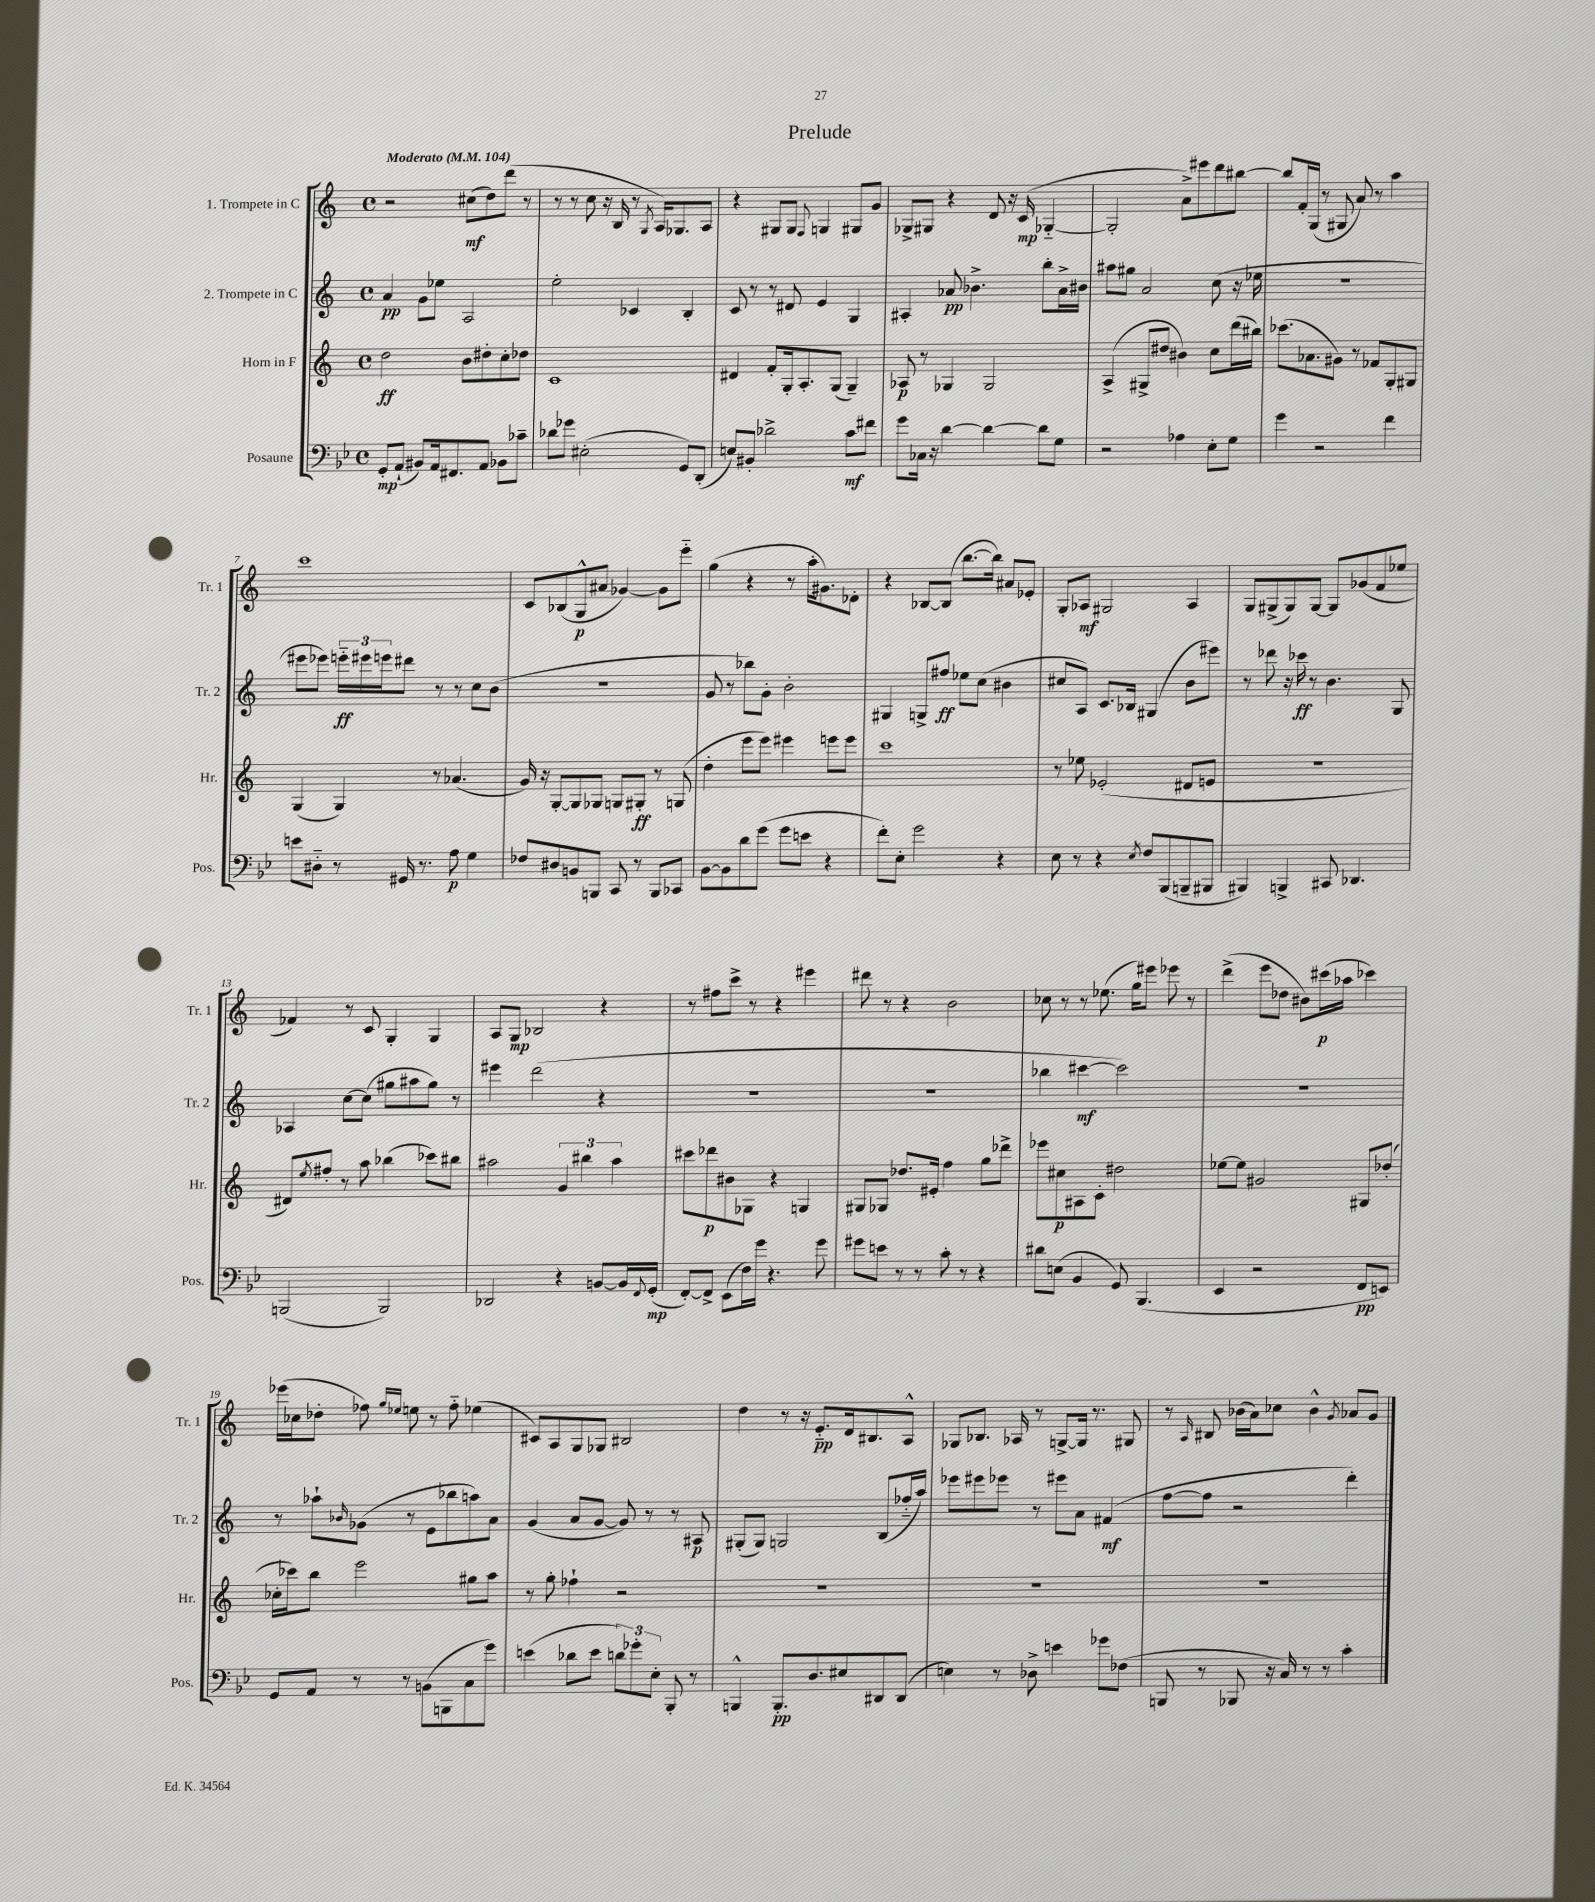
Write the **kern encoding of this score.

**kern	**kern	**kern	**kern
*staff4	*staff3	*staff2	*staff1
*clefF4	*clefG2	*clefG2	*clefG2
*k[b-e-]	*k[]	*k[]	*k[]
*M4/4	*M4/4	*M4/4	*M4/4
*met(c)	*met(c)	*met(c)	*met(c)
*MM104	*MM104	*MM104	*MM104
8GG'	2dd	4a	2r
(8AA`	.	.	.
8BB#)	.	8g	.
16AA	.	8ee-	.
8.FF#	.	.	.
.	8b	2A	(8cc#
8AA	8dd#'	.	8dd)
8BB-	8cc'	.	(8ddd
8c-~	8dd-	.	8r
=	=	=	=
8d-	1c	2ee'	8r
8g-	.	.	8r
(2E#'	.	.	8cc
.	.	.	16r
.	.	.	16B
.	.	4c-	8r
.	.	.	8qG
.	.	.	16A)
.	.	.	8.G-
8GG)	.	4B'	.
(8DD'	.	.	8A
=	=	=	=
8E)	4d#	8c	4r
8BB#'	.	8r	.
2d-^	8f'	8r	8G#
.	16G'	8d#	8G#
.	8.A'	.	.
.	.	.	8qqF
.	.	4e	4G
.	(8G	.	.
8c	4G~)	4G	8G#
8f#	.	.	8g
=	=	=	=
8g	8A-	4A#'	8G-^
16C-	8r	.	8G#
16r	.	.	.
[4d	4G-	8a-	4r
.	.	4.b-^	.
4d_	2G-	.	8d
.	.	.	16r
.	.	.	(16c
8d]	.	8bb'	[4G-'~
8G	.	16a-^	.
.	.	16b#	.
=	=	=	=
2r	(4A^	8aa#	2G-']
.	.	8gg#	.
.	8G#^	2a	.
.	8dd#	.	.
4A-	4b#)	.	8a^)
.	.	.	8eee#
8E-'	8cc	(8cc	8ddd
8G	(16ddd	16r	[8bb#
.	16bb#)	16ee-	.
=	=	=	=
4g	(8.ccc-	1r	8bb#]
.	.	.	16f'
.	8.a-	.	(16G
2r	.	.	8r
.	8g#)	.	8G#
.	8r	.	8a)
.	8f-	.	8r
4f	8G'	.	4aa
.	8G#	.	.
=	=	=	=
8e	(4G	8eee#	1ccc
8D#'~	.	8eee-)	.
8r	4G)	24eee'~	.
.	.	24eee#	.
.	.	24eee	.
16GG#	.	8ddd#	.
8.r	.	.	.
.	8r	8r	.
8A	(4.a-	8r	.
4G	.	8cc	.
.	.	(8b	.
=	=	=	=
8F-	16g)	1r	8c
.	16r	.	.
8D#	[8G'	.	(8B-
8BB	8G]	.	8G^^
8BBB	8G-	.	8a#
8CC	8G	.	[4g-)
8r	8G#'	.	.
8BBB	8r	.	8g-]
8CC-	(8G	.	8eee'~
=	=	=	=
[8BB-	4dd'	8g	(4gg
8BB-]	.	8r	.
8d	8eee	8bb-)	4r
(8g	8eee)	8g'	.
8g	4eee#	2b'	8r
8e	.	.	16aa'
.	.	.	8.g#)
4r	8eee	.	.
.	8eee	.	8d-'
=	=	=	=
8f')	1ccc	4G#	4r
8E-'	.	.	.
2g	.	8G^	[8B-
.	.	8ff#	(8B-]
.	.	8ee-	[8.bb
.	.	(8cc	.
.	.	.	16bb])
4r	.	4b#	8a#
.	.	.	8e-'
=	=	=	=
8E-	8r	8cc#	8G'
8r	8ee-	8A)	8A-
4r	(2e-'	8.c	2G#
.	.	16B-	.
8qE-	.	.	.
8F	.	(4G#	.
(8BBB-	.	.	.
8BBB~	8d#	8b	4A-
8BBB#	8e	8eee#)	.
=	=	=	=
4BBB#)	1r	8r	8G
.	.	8ddd-	(8G#^
4BBB^	.	16r	8G#)
.	.	16ccc-	.
.	.	8r	[8G#
8CC#	.	4.b	8G#]
4.DD-	.	.	(8g-
.	.	.	8f
.	.	8G	8ee-
=	=	=	=
(2BBB	8d#)	4A-	4f-)
.	8qee	.	.
.	8ff#'	.	.
.	8r	[8cc	8r
.	8aa	(8cc]	8c
2BBB)	(4bb-	8gg#	4G'
.	.	8aa#	.
.	8ccc-)	8gg#)	4G
.	8bb#	8r	.
=	=	=	=
2DD-	2aa#	4eee#	8A
.	.	.	8G
.	.	(2ddd	2B-
4r	6g	.	.
.	6bb#	.	.
[8BB	.	4r	4r
.	6aa#	.	.
16BB]	.	.	.
8qqFF	.	.	.
(16GG'	.	.	.
=	=	=	=
[8FF')	8ccc#	1r	8r
8FF^]	8ddd-	.	8ff#
(8EE-	8b#	.	8ccc^
16F)	8G-	.	8r
16g	.	.	.
4.r	4r	.	4r
.	4G	.	4eee#
8g	.	.	.
=	=	=	=
8g#	8G#	1r	8ddd#
8e	8G-	.	8r
8r	8.dd-	.	4r
8r	.	.	.
.	16e#'	.	.
8c'	4ff	.	2b
8r	.	.	.
4r	8gg	.	.
.	8ddd-^	.	.
=	=	=	=
8d#	8eee-	4bb-	8cc-
(8E	8cc#	.	8r
4BB-	8A#	[4ccc#	8r
.	8c'	.	(8.ee-
8GG)	2dd#	2ccc#])	.
.	.	.	16gg)
(4.BBB-	.	.	8eee#
.	.	.	8eee-
.	.	.	8r
=	=	=	=
4EE-	[8ee-	1r	(4ddd^
.	8ee-]	.	.
2r	2g#	.	8eee
.	.	.	8dd-
.	.	.	8b#)
.	.	.	(16ccc#
.	.	.	16aa-
8FF	8G#	.	4ccc-)
8EE)	(8dd-'	.	.
=	=	=	=
8GG	16cc-'	8r	(16eee-
.	16ccc-)	.	16cc-
8AA	8bb	8aa-`	8dd-'
.	.	16qqb-	.
8r	2eee	(8g-	8ff-)
.	.	.	16qqgg
.	.	.	16qqee-
8r	.	8r	8ee
(8BB	.	8e	8r
8BBB	.	8bb-	8ff-'~
8C	8gg#	8aa)	(4ee-
8g)	8aa	8a	.
=	=	=	=
(4e	8r	(4g	8c#)
.	8gg'	.	8A
8d-	4ff-`	8a	8G
8e	.	[8g	8G-
12d)	2r	8g])	2B#
12g-'	.	.	.
.	.	8r	.
12E-'	.	.	.
8BBB-'	.	8r	.
8r	.	8A#	.
=	=	=	=
4BBB^^	1r	(8G#'	4dd
.	.	8G#)	.
8.BBB'	.	2G	8r
.	.	.	16r
8.D	.	.	8.e'~
8E#	.	.	16d
.	.	.	8.B#
8DD#	.	(8B	.
(8DD#	.	16ff-'~	8A^^
.	.	16aa)	.
=	=	=	=
4E)	1r	8eee-	8G-
.	.	8eee#	8.B-
8r	.	8eee-	.
.	.	.	16A-
8D-^	.	8r	8r
4e	.	8eee#	[8G^
.	.	8a	16G]
.	.	.	8.r
8g-	.	(4f#	.
(8F-	.	.	8G#
=	=	=	=
8BBB	1r	[8ff	8r
.	.	.	16qqA
8r	.	8ff]	8B#
8BBB-	.	2r	(16b-
.	.	.	16a)
16r	.	.	8cc-
16C)	.	.	.
8r	.	.	4b-^^
8r	.	.	.
.	.	.	8qg
4c'	.	4ddd')	8a-
.	.	.	8g
==	==	==	==
*-	*-	*-	*-
